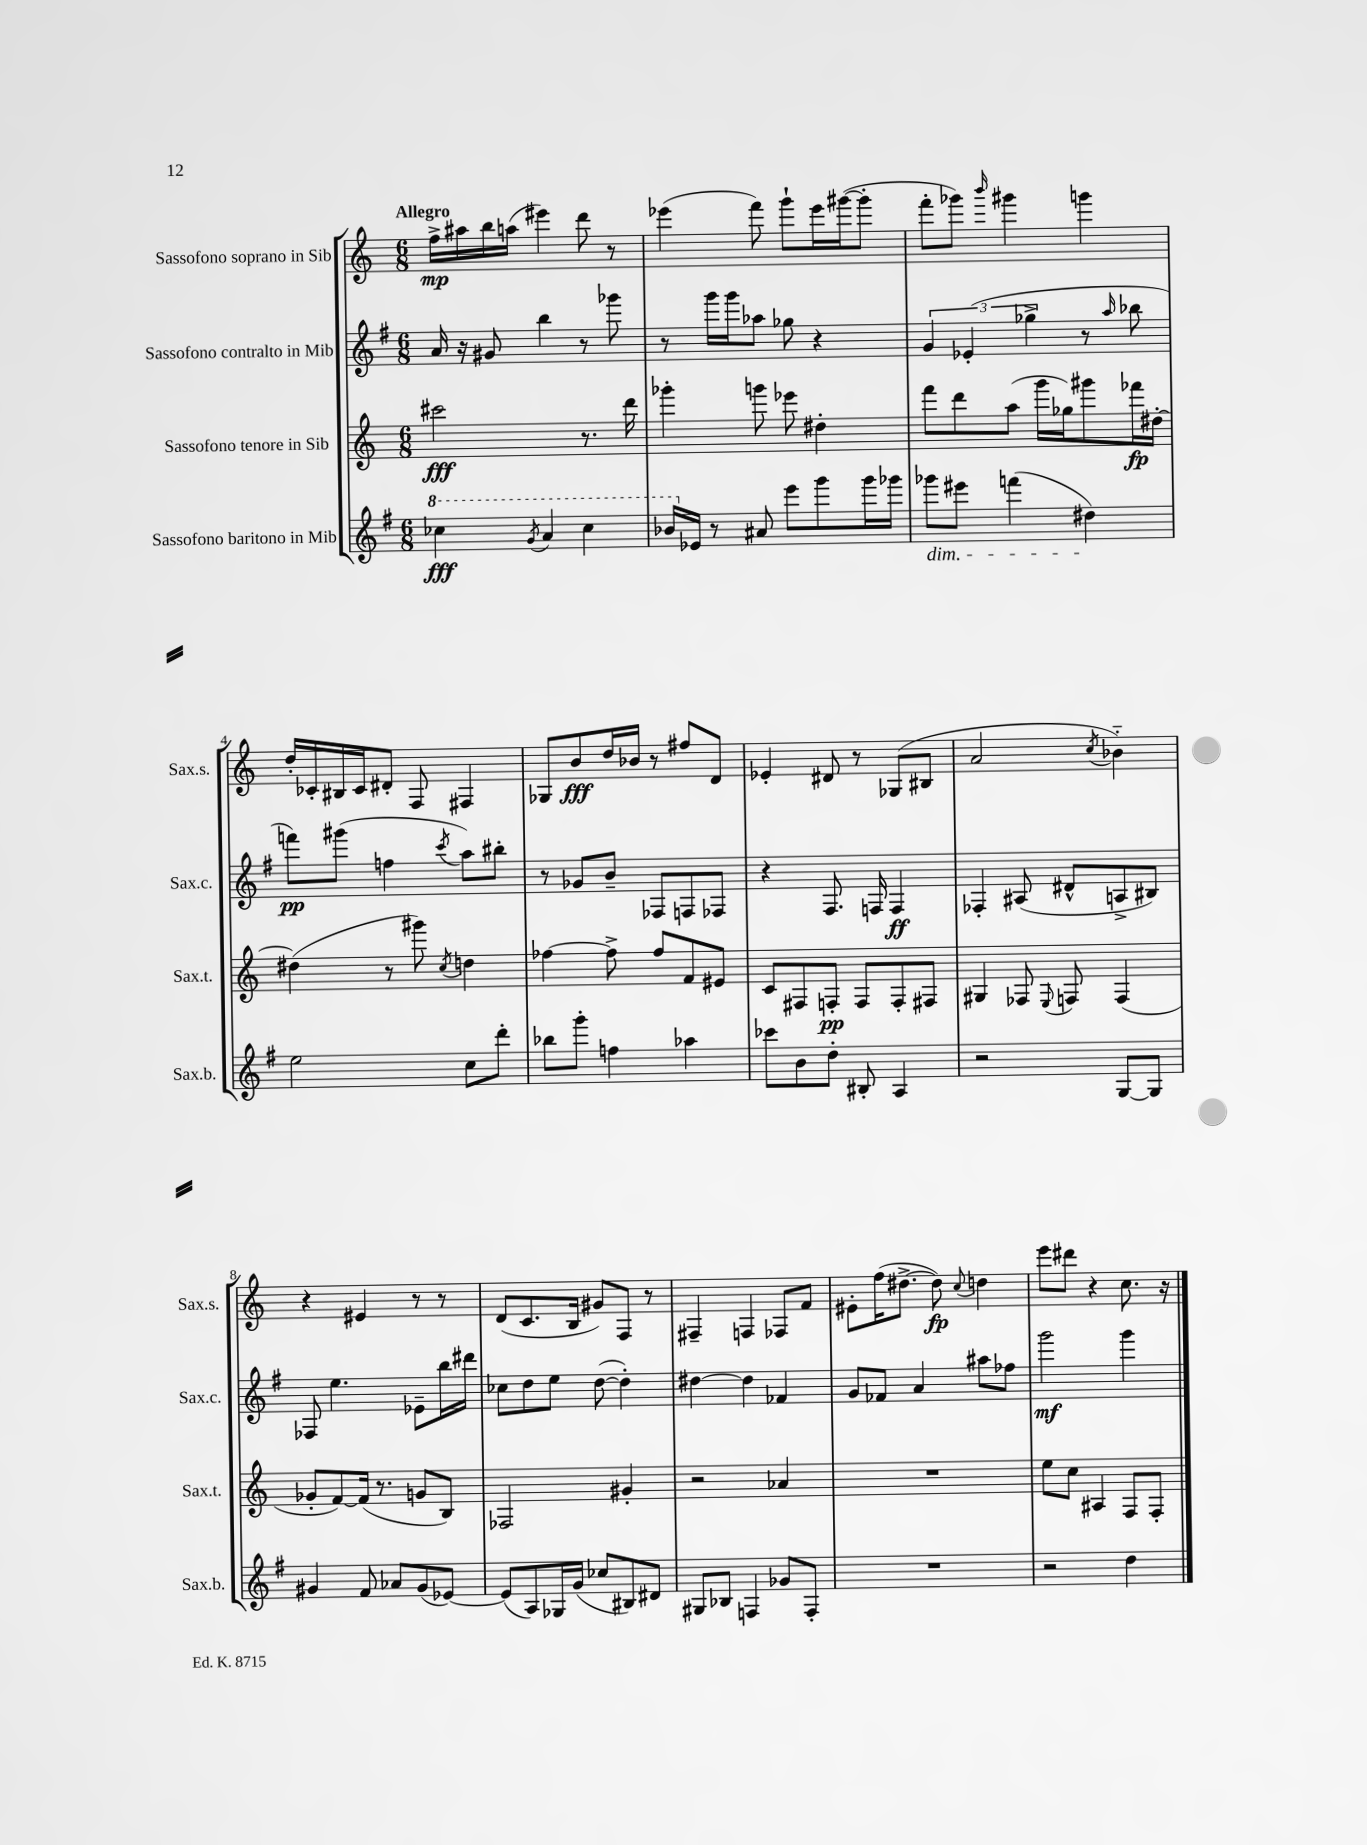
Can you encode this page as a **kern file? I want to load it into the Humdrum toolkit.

**kern	**dynam	**kern	**dynam	**kern	**dynam	**kern	**dynam
*part4	*part4	*part3	*part3	*part2	*part2	*part1	*part1
*staff4	*staff4	*staff3	*staff3	*staff2	*staff2	*staff1	*staff1
*I"Sassofono baritono in Mib	*	*I"Sassofono tenore in Sib	*	*I"Sassofono contralto in Mib	*	*I"Sassofono soprano in Sib	*
*I'Sax.b.	*	*I'Sax.t.	*	*I'Sax.c.	*	*I'Sax.s.	*
*clefG2	*	*clefG2	*	*clefG2	*	*clefG2	*
*k[f#]	*	*k[]	*	*k[f#]	*	*k[]	*
*M6/8	*	*M6/8	*	*M6/8	*	*M6/8	*
*8va	*	*	*	*	*	*	*
=1	=1	=1	=1	=1	=1	=1	=1
!	!	!	!	!	!	!LO:TX:a:B:t=Allegro	!
4ccc-X\	fff	2ccc#X\	fff	16a/	.	16ff^\LL	mp
.	.	.	.	16r	.	16aa#X\	.
.	.	.	.	8g#X/	.	16bb\	.
.	.	.	.	.	.	(16aan\JJ	.
8qgg/	.	.	.	.	.	.	.
4aa/	.	.	.	4bb\	.	4eee#X\)	.
4ccc-\	.	8.r	.	8r	.	8ddd\	.
.	.	.	.	8ggg-X\	.	8r	.
.	.	16ddd\	.	.	.	.	.
=2	=2	=2	=2	=2	=2	=2	=2
16bb-X/LL	.	4ggg-X'\	.	8r	.	(4eee-X\	.
*X8va	*	*	*	*	*	*	*
16e-X/JJ	.	.	.	.	.	.	.
8r	.	.	.	16ggg\LL	.	.	.
.	.	.	.	16ggg\J	.	.	.
8a#X/	.	8gggn\	.	8aa-X\J	.	8fff\)	.
8eee\L	.	8eee-X\	.	8gg-X\	.	8ggg`\L	.
8ggg\	.	4dd#X'\	.	4r	.	16eee-\L	.
.	.	.	.	.	.	([16ggg#X\J	.
16ggg\L	.	.	.	.	.	8ggg#'\J]	.
16ggg-X\JJ	.	.	.	.	.	.	.
=3	=3	=3	=3	=3	=3	=3	=3
!LO:TX:b:i:t=dim.	!	!	!	!	!	!	!
8ggg-X\L	.	8fff\L	.	6g/	.	8fff'\L	.
8eee#X\J	.	8ddd\	.	.	.	8ggg-X\J)	.
.	.	.	.	(6e-X'/	.	.	.
.	.	.	.	.	.	16qqbbb/	.
(4fffn\	.	(8aa\J	.	.	.	4ggg#X\	.
.	.	.	.	6gg-X^\	.	.	.
.	.	16ggg\LL	.	.	.	.	.
.	.	16gg-X\J)	.	.	.	.	.
4dd#X\)	.	8ggg#X\	.	8r	.	4gggn\	.
.	.	.	.	16qqaa/	.	.	.
.	.	16fff-X\L	fp	8bb-X\	.	.	.
.	.	[16dd#X'\JJ	.	.	.	.	.
!!LO:LB:g=z
=4	=4	=4	=4	=4	=4	=4	=4
2ee\	.	(4dd#X\]	.	8fffn\L)	pp	16dd'/LL	.
.	.	.	.	.	.	16c-X'/	.
.	.	.	.	(8ggg#X\J	.	16B#X/	.
.	.	.	.	.	.	16c-/J	.
.	.	8r	.	4ffn\	.	8d#X'/J	.
.	.	8ggg#X\)	.	.	.	8F/	.
.	.	8qcc/	.	8qccc/	.	.	.
8cc\L	.	4ddn\	.	8aa\L)	.	4F#X/	.
8ddd'\J	.	.	.	8bb#X'\J	.	.	.
=5	=5	=5	=5	=5	=5	=5	=5
8bb-X\L	.	[4ff-X\	.	8r	.	8G-X/L	.
8ggg'\J	.	.	.	8g-X/L	.	8b/	fff
4ffn\	.	8ff-^\]	.	8b~/J	.	16dd/L	.
.	.	.	.	.	.	16b-X/JJ	.
.	.	8ff-/L	.	8F-X/L	.	8r	.
4aa-X\	.	8f/	.	8Fn/	.	8ff#X/L	.
.	.	8e#X/J	.	8F-X/J	.	8d/J	.
=6	=6	=6	=6	=6	=6	=6	=6
8ccc-X\L	.	8c/L	.	4r	.	4e-X'/	.
8b\	.	8F#X/	.	.	.	.	.
8dd'\J	.	8Fn'/J	pp	8.F#/	.	8d#X/	.
8B#X'/	.	8F/L	.	.	.	8r	.
.	.	.	.	16Fn/	.	.	.
4A/	.	8F'/	.	4F/	ff	(8G-X/L	.
.	.	8F#X/J	.	.	.	8B#X/J	.
=7	=7	=7	=7	=7	=7	=7	=7
2r	.	4G#X/	.	4F-X'/	.	2a/	.
.	.	8F-X/	.	(8A#X/	.	.	.
.	.	8qqE/	.	.	.	.	.
.	.	8Fn/	.	8d#X^^/L	.	.	.
.	.	.	.	.	.	8qcc/	.
[8G/L	.	(4F/	.	8An^/	.	4b-X\)	.
8G/J]	.	.	.	8B#X/J)	.	.	.
!!LO:LB:g=z
=8	=8	=8	=8	=8	=8	=8	=8
4g#X/	.	8g-X'/L	.	8F-X/	.	4r	.
.	.	[8f/)	.	4.ee\	.	.	.
8f#/	.	(16f/Jk]	.	.	.	4e#X/	.
.	.	8.r	.	.	.	.	.
8a-X/L	.	.	.	.	.	.	.
(8g#/	.	8gn/L	.	8e-X~\L	.	8r	.
[8e-X/J)	.	8B/J)	.	16bb\L	.	8r	.
.	.	.	.	16ddd#X\JJ	.	.	.
=9	=9	=9	=9	=9	=9	=9	=9
(8e-/L]	.	2F-X/	.	8cc-X\L	.	(8d/L	.
8A/)	.	.	.	8dd\	.	8.c/	.
16G-X/L	.	.	.	8ee\J	.	.	.
(16g/JJ	.	.	.	.	.	16B/Jk	.
8cc-X/L	.	.	.	([8dd\	.	8g#X/L)	.
8B#X/)	.	4g#X'/	.	4dd'\])	.	8F/J	.
8d#X/J	.	.	.	.	.	8r	.
=10	=10	=10	=10	=10	=10	=10	=10
8G#X/L	.	2r	.	[4dd#X\	.	4F#X~/	.
8B-X/J	.	.	.	.	.	.	.
4Fn/	.	.	.	4dd#\]	.	4Fn/	.
8g-X/L	.	4a-X/	.	4f-X/	.	8F-X/L	.
8F'/J	.	.	.	.	.	8f/J	.
=11	=11	=11	=11	=11	=11	=11	=11
2.r	.	2.r	.	8g/L	.	8e#X'\L	.
.	.	.	.	8f-X/J	.	(16ff\K	.
.	.	.	.	.	.	[8.dd#X^\J	.
.	.	.	.	4a/	.	.	.
.	.	.	.	.	.	8dd#\])	fp
.	.	.	.	.	.	8qqcc/	.
.	.	.	.	8aa#X\L	.	4ddn\	.
.	.	.	.	8ff-X\J	.	.	.
=12	=12	=12	=12	=12	=12	=12	=12
2r	.	8ee\L	.	2ggg\	mf	8eee\L	.
.	.	8cc\J	.	.	.	8ddd#X\J	.
.	.	4A#X/	.	.	.	4r	.
4dd\	.	8F/L	.	4ggg\	.	8.cc\	.
.	.	8F'/J	.	.	.	.	.
.	.	.	.	.	.	16r	.
==	==	==	==	==	==	==	==
*-	*-	*-	*-	*-	*-	*-	*-
